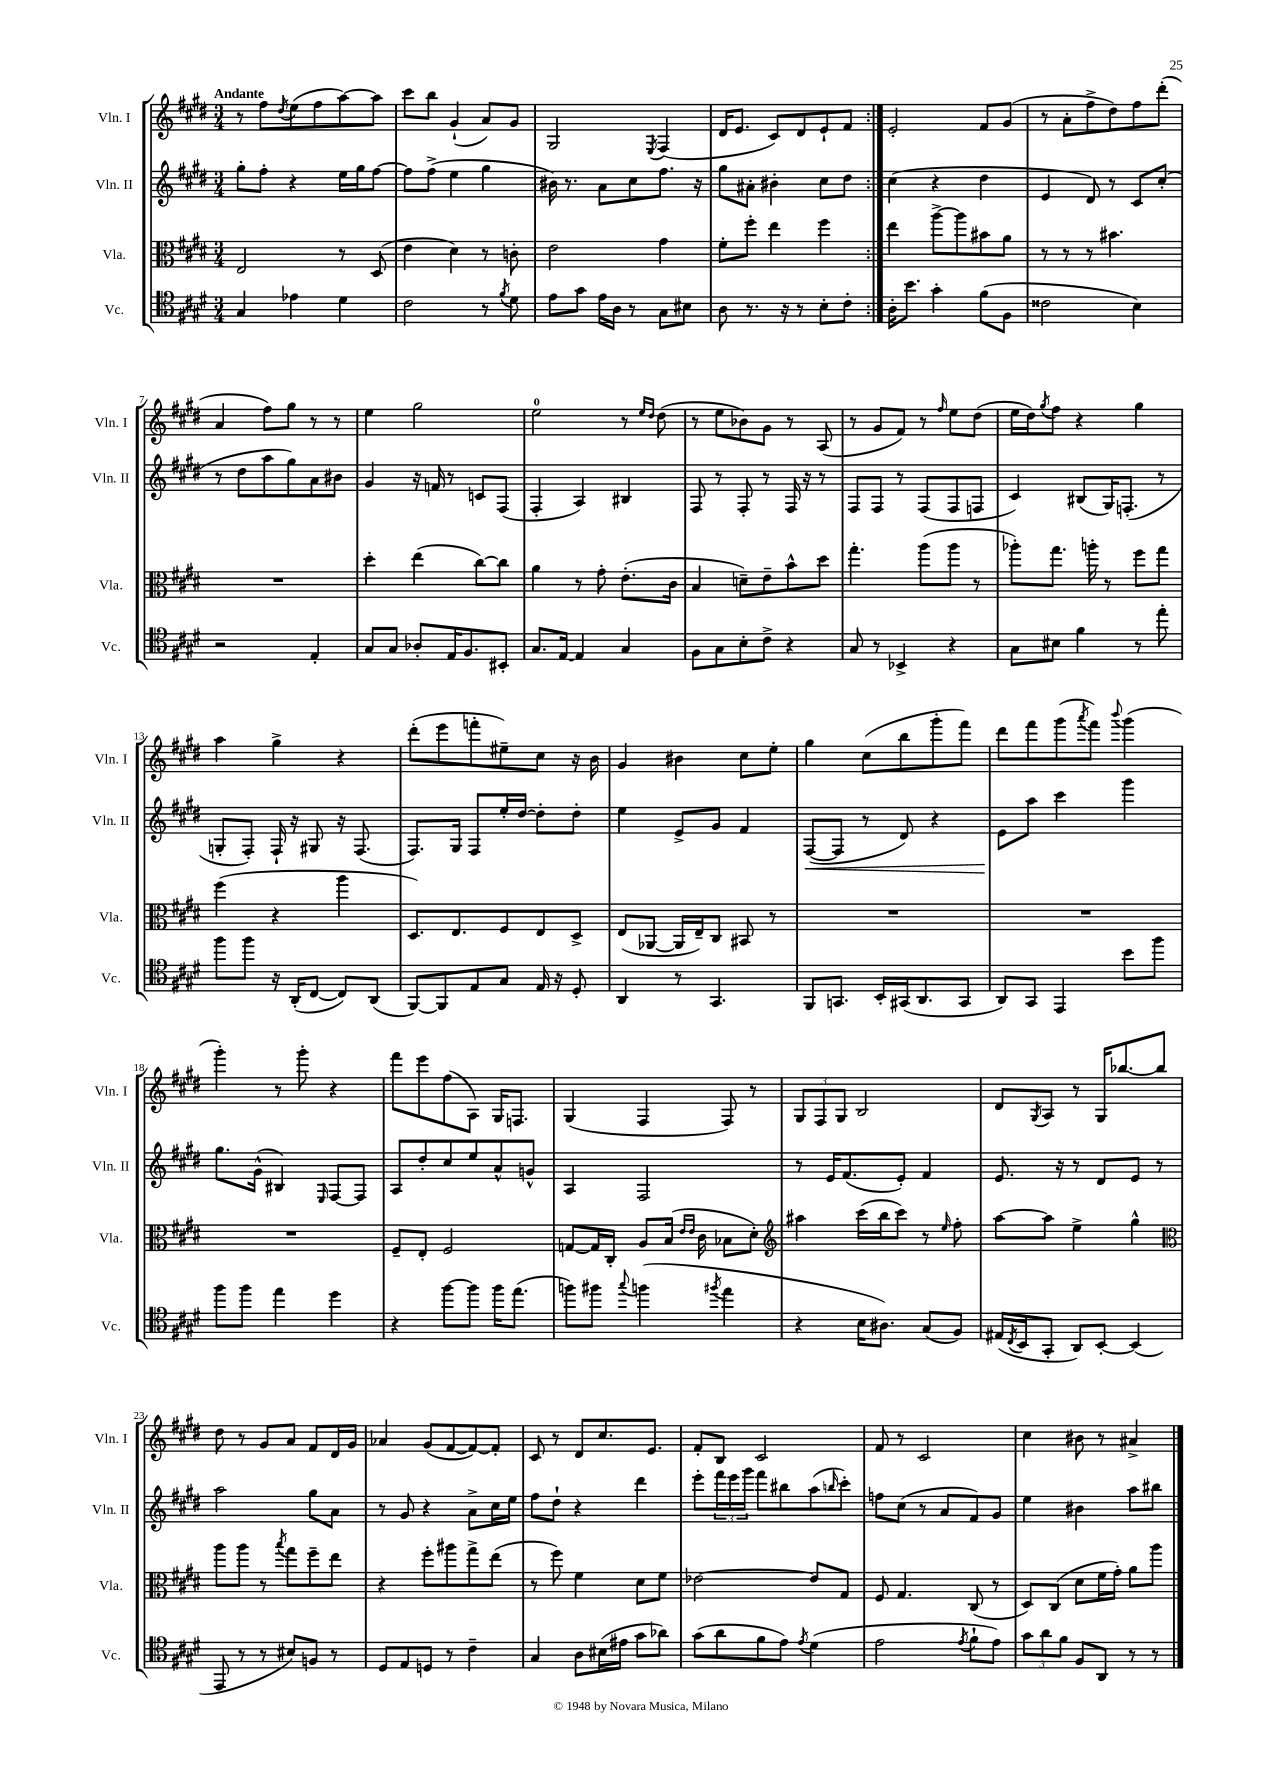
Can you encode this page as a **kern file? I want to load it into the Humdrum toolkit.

**kern	**kern	**kern	**dynam	**kern
*part4	*part3	*part2	*part2	*part1
*staff4	*staff3	*staff2	*staff2	*staff1
*I"Vc.	*I"Vla.	*I"Vln. II	*	*I"Vln. I
*I'Vc.	*I'Vla.	*I'Vln. II	*	*I'Vln. I
*clefC4	*clefC3	*clefG2	*	*clefG2
*k[f#c#g#d#]	*k[f#c#g#d#]	*k[f#c#g#d#]	*	*k[f#c#g#d#]
*M3/4	*M3/4	*M3/4	*	*M3/4
=1	=1	=1	=1	=1
!	!	!	!	!LO:TX:a:B:t=Andante
4G#/	2E/	8gg#'\L	.	8r
.	.	8ff#'\J	.	8ff#\L
.	.	.	.	8qdd#/
4e-X\	.	4r	.	(8ee\
.	.	.	.	8ff#\
4d#\	8r	16ee\LL	.	[8aa\)
.	.	16gg#\J	.	.
.	(8D#/	[8ff#\J	.	8aa\J]
=2	=2	=2	=2	=2
2c#\	4e\	8ff#\L]	.	8ccc#\L
.	.	(8ff#^\J	.	8bb\J
.	4d#\)	4ee\	.	(4g#`/
8r	8r	4gg#\	.	8a/L)
8qf#/	.	.	.	.
8d#\	8cn'\	.	.	8g#/J
=3	=3	=3	=3	=3
8e\L	2e\	16b#X\)	.	2G#/
.	.	8.r	.	.
8g#\J	.	.	.	.
16e\LL	.	8a\L	.	.
16A\JJ	.	.	.	.
8r	.	8cc#\	.	.
.	.	.	.	8qE/
8G#\L	4g#\	8.ff#\J	.	(4F#/
8B#X\J	.	.	.	.
.	.	16r	.	.
=4	=4	=4	=4	=4
8A\	8f#'\L	8gg#\L	.	16d#/KL
.	.	.	.	8.e/J
8.r	8ff#'\J	8a#X'\J	.	.
.	4ee\	4b#X'\	.	8c#/L)
16r	.	.	.	.
8r	.	.	.	8d#/
8B'\L	4ff#\	8cc#\L	.	8e`/
8c#'\J	.	8dd#\J	.	8f#/J
=5:|!	=5:|!	=5:|!	=5:|!	=5:|!
16A'\KL	4ee\	(4cc#\	.	2e'/
8.b\J	.	.	.	.
4g#'\	[8aa^\L	4r	.	.
.	8aa\]	.	.	.
(8f#\L	8b#X\	4dd#\	.	8f#/L
8F#\J	8a\J	.	.	(8g#/J
=6	=6	=6	=6	=6
2c##X\	8r	4e/	.	8r
.	8r	.	.	8a'\L
.	8r	8d#/)	.	8ff#^\
.	4.b#X\	8r	.	8dd#\)
4B\)	.	8c#/L	.	8ff#\
.	.	(8cc#'/J	.	(8ddd#'\J
!!LO:LB:g=z
=7	=7	=7	=7	=7
2r	2.r	8r	.	4a/
.	.	8dd#\L	.	.
.	.	8aa\	.	8ff#\L)
.	.	8gg#\)	.	8gg#\J
4E'/	.	8a\	.	8r
.	.	8b#X\J	.	8r
=8	=8	=8	=8	=8
8G#/L	4dd#'\	4g#/	.	4ee\
8G#/J	.	.	.	.
8A-X'/L	(4ee\	16r	.	2gg#\
.	.	16fn/	.	.
16E/K	.	8r	.	.
8.F#/	.	.	.	.
.	[8cc#\L)	8cn/L	.	.
8BB#X'/J	8cc#\J]	(8F#/J	.	.
=9	=9	=9	=9	=9
8.G#/L	4a\	4F#'/	.	2ee\
[16E/Jk	.	.	.	.
4E/]	8r	4A/)	.	.
.	8g#'\	.	.	.
4G#/	(8.e'\L	4B#X/	.	8r
.	.	.	.	16qqee/LL
.	.	.	.	16qqdd#/JJ
.	.	.	.	(8dd#\
.	16c#\Jk	.	.	.
=10	=10	=10	=10	=10
8F#\L	4B/	8F#/	.	8r
8G#\	.	8r	.	8ee\L
8B'\	8dn~\L)	8F#'/	.	8b-X\)
8c#^\J	8e~\	8r	.	8g#\J
4r	8b^^\	16F#/	.	8r
.	.	16r	.	.
.	8dd#\J	8r	.	(8A/
=11	=11	=11	=11	=11
8G#/	4.gg#'\	8F#/L	.	8r
8r	.	8F#/J	.	8g#/L
4BB-X^/	.	8r	.	8f#/J)
.	(8aa\L	(8F#/L	.	8r
.	.	.	.	16qqff#/
4r	8aa\J	8F#/	.	8ee\L
.	8r	8Fn/J	.	(8dd#\J
=12	=12	=12	=12	=12
8G#\L	8aa-X'\L)	4c#/)	.	16ee\LL
.	.	.	.	16dd#\J)
.	.	.	.	8qgg#/
8B#X\J	8.gg#\J	.	.	8ff#\J
4f#\	.	(8B#X/L	.	4r
.	16aan'\	.	.	.
.	8r	16G#/K)	.	.
.	.	(8.Fn'/J	.	.
8r	8ff#\L	.	.	4gg#\
8ee'\	8gg#\J	8r	.	.
!!LO:LB:g=z
=13	=13	=13	=13	=13
8ff#\L	(4ff#\	8Gn'/L	.	4aa\
8ff#\J	.	8F#'/J)	.	.
16r	4r	16F#`/	.	4gg#^\
(16AA'/KL	.	16r	.	.
[8C#/J	.	8G#X/	.	.
8C#/L])	4aa\	16r	.	4r
.	.	(8.F#/	.	.
(8AA/J	.	.	.	.
=14	=14	=14	=14	=14
[8FF#/L)	8.D#/L)	8.F#/L)	.	(8ddd#'\L
8FF#/]	.	.	.	8eee\
.	8.E/	16G#/Jk	.	.
8E/	.	8F#/L	.	8fffn'\
8G#/J	8F#/	16ee'/L	.	8ee#X~\)
.	.	[16dd#/JJ	.	.
16E/	8E/	8dd#'\L]	.	8cc#\J
16r	.	.	.	.
8D#'/	8D#^/J	8dd#'\J	.	16r
.	.	.	.	16b\
=15	=15	=15	=15	=15
4AA/	(8E/L	4ee\	.	4g#/
.	[8AA-X/J	.	.	.
8r	16AA-/LL]	8e^/L	.	4b#X\
.	16E~/J)	.	.	.
4.GG#/	8C#/J	8g#/J	.	.
.	8BB#X/	4f#/	.	8cc#\L
.	8r	.	.	8ee'\J
=16	=16	=16	=16	=16
!	!	!	!LO:HP:b	!
8FF#/L	2.r	([8F#/L	<	4gg#\
8.GGn/J	.	8F#/J]	.	.
.	.	8r	.	(8cc#\L
16BB'/LL	.	.	.	.
(16GG#X/J	.	8d#/)	.	8bb\
8.AA/	.	.	.	.
.	.	4r	.	8ggg#'\
8GG#/J	.	.	.	8fff#\J)
=17	=17	=17	=17	=17
8AA/L)	2.r	8e\L	.	8ddd#\L
8GG#/J	.	8aa\J	[	8fff#\
4EE/	.	4ccc#\	.	(8ggg#\
.	.	.	.	8qaaa/
.	.	.	.	8fff#\J)
.	.	.	.	8qqbbb/
8b\L	.	4ggg#\	.	(4ggg#\
8ff#\J	.	.	.	.
!!LO:LB:g=z
=18	=18	=18	=18	=18
8ff#\L	2.r	8.gg#\L	.	4ggg#'\)
8ff#\J	.	.	.	.
.	.	(16g#^^\Jk	.	.
4ee\	.	4B#X/)	.	8r
.	.	.	.	8ggg#'\
.	.	16qqE/	.	.
4dd#\	.	[8F#/L	.	4r
.	.	8F#/J]	.	.
=19	=19	=19	=19	=19
4r	8F#~/L	8A/L	.	8fff#\L
.	8E'/J	8dd#'/	.	8eee\
[8ff#\L	2F#/	8cc#/	.	(8ff#\
8ff#\J]	.	8ee/	.	8A\J)
16ff#\KL	.	8a^^/	.	16G#/KL
(8.ee\J	.	.	.	8.Fn/J
.	.	8gn^^/J	.	.
=20	=20	=20	=20	=20
8ffn\L)	[8Gn/L	4A/	.	(4G#/
8ff#X\J	16G/L]	.	.	.
.	16C#'/JJ	.	.	.
8qqgg#/	.	.	.	.
(4ffn\	8A/L	2F#/	.	4F#/
.	(16B/Jk	.	.	.
.	16qqe/LL	.	.	.
.	16qqe/JJ	.	.	.
.	16c#\	.	.	.
8qff#X/	.	.	.	.
4ee\	8B-X\L	.	.	8F#/)
.	8d#'\J)	.	.	8r
=21	=21	=21	=21	=21
*	*clefG2	*	*	*
4r	4aa#X\	8r	.	12G#/L
.	.	.	.	12F#/
.	.	16e/KL	.	.
.	.	.	.	12G#/J
.	.	(8.f#/	.	.
16B\KL	(16ccc#\LL	.	.	2B/
8.A#X\J)	16bb\J	.	.	.
.	8ccc#\J)	8e'/J)	.	.
(8G#/L	8r	4f#/	.	.
.	16qqee/	.	.	.
8F#/J)	8ff#'\	.	.	.
=22	=22	=22	=22	=22
(16E#X/LL	[8aa\L	8.e/	.	8d#/L
8qC#/	.	.	.	.
16BB/J	.	.	.	.
.	.	.	.	8qG#/
8GG#'/J	8aa\J]	.	.	8A/J
.	.	16r	.	.
8AA/L)	4ee^\	8r	.	8r
[8BB'/J	.	8d#/L	.	16G#/KL
.	.	.	.	[8.bb-X/
(4BB/]	4gg#^^\	8e/J	.	.
.	.	8r	.	8bb-/J]
!!LO:LB:g=z
=23	=23	=23	=23	=23
*	*clefC3	*	*	*
8EE/	8aa\L	2aa\	.	8dd#\
8r	8aa\J	.	.	8r
8r	8r	.	.	8g#/L
.	8qbb/	.	.	.
8B#X/L)	8gg#\L	.	.	8a/J
8Fn/J	8ff#~\	8gg#\L	.	8f#/L
8r	8ee\J	8a\J	.	16d#/L
.	.	.	.	16g#/JJ
=24	=24	=24	=24	=24
8D#/L	4r	8r	.	4a-X/
8E/	.	8g#/	.	.
8Dn/J	8ff#'\L	4r	.	(8g#/L
8r	8aa#X\	.	.	[8f#/
4c#~\	8gg#^\	8a^\L	.	8f#/_)
.	(8ee\J	16cc#\L	.	8f#'/J]
.	.	16ee\JJ	.	.
=25	=25	=25	=25	=25
4G#/	8r	8ff#\L	.	8c#/
.	8ff#\)	8dd#`\J	.	8r
8A\L	4f#\	4r	.	8d#/L
(16B#X\L	.	.	.	8.cc#/
16e#X\JJ	.	.	.	.
8g#\L	8d#\L	4ddd#\	.	.
.	.	.	.	8.e/J
8a-X\J)	8f#\J	.	.	.
=26	=26	=26	=26	=26
(8g#\L	[2e-X\	8eee'\L	.	8f#'/L
8a\	.	24fff#\L	.	8B/J
.	.	24eee\	.	.
.	.	24ggg#\JJ	.	.
8f#\	.	8fff#\L	.	2c#/
8e\J)	.	8bb#X\	.	.
8qe/	.	.	.	.
(4d#\	8e-/L]	(8aa\	.	.
.	.	16qqbbn/	.	.
.	8G#/J	8ccc#'\J)	.	.
=27	=27	=27	=27	=27
2e\	8F#/	8ffn\L	.	8f#/
.	4.G#/	(8cc#\J	.	8r
.	.	8r	.	2c#/
.	.	8a/L	.	.
8qe/	.	.	.	.
8f#`\L	(8C#/	8f#/)	.	.
8e\J)	8r	8g#/J	.	.
=28	=28	=28	=28	=28
12g#\L	8D#/L)	4ee\	.	4cc#\
12a\	.	.	.	.
.	(8C#/J	.	.	.
12f#\J	.	.	.	.
8F#/L	8d#\L	4b#X\	.	8b#X\
8AA/J	16f#\L	.	.	8r
.	16g#'\JJ)	.	.	.
8r	8a\L	8aa\L	.	4a#X^/
8r	8aa\J	8bb#X\J	.	.
==	==	==	==	==
*-	*-	*-	*-	*-
